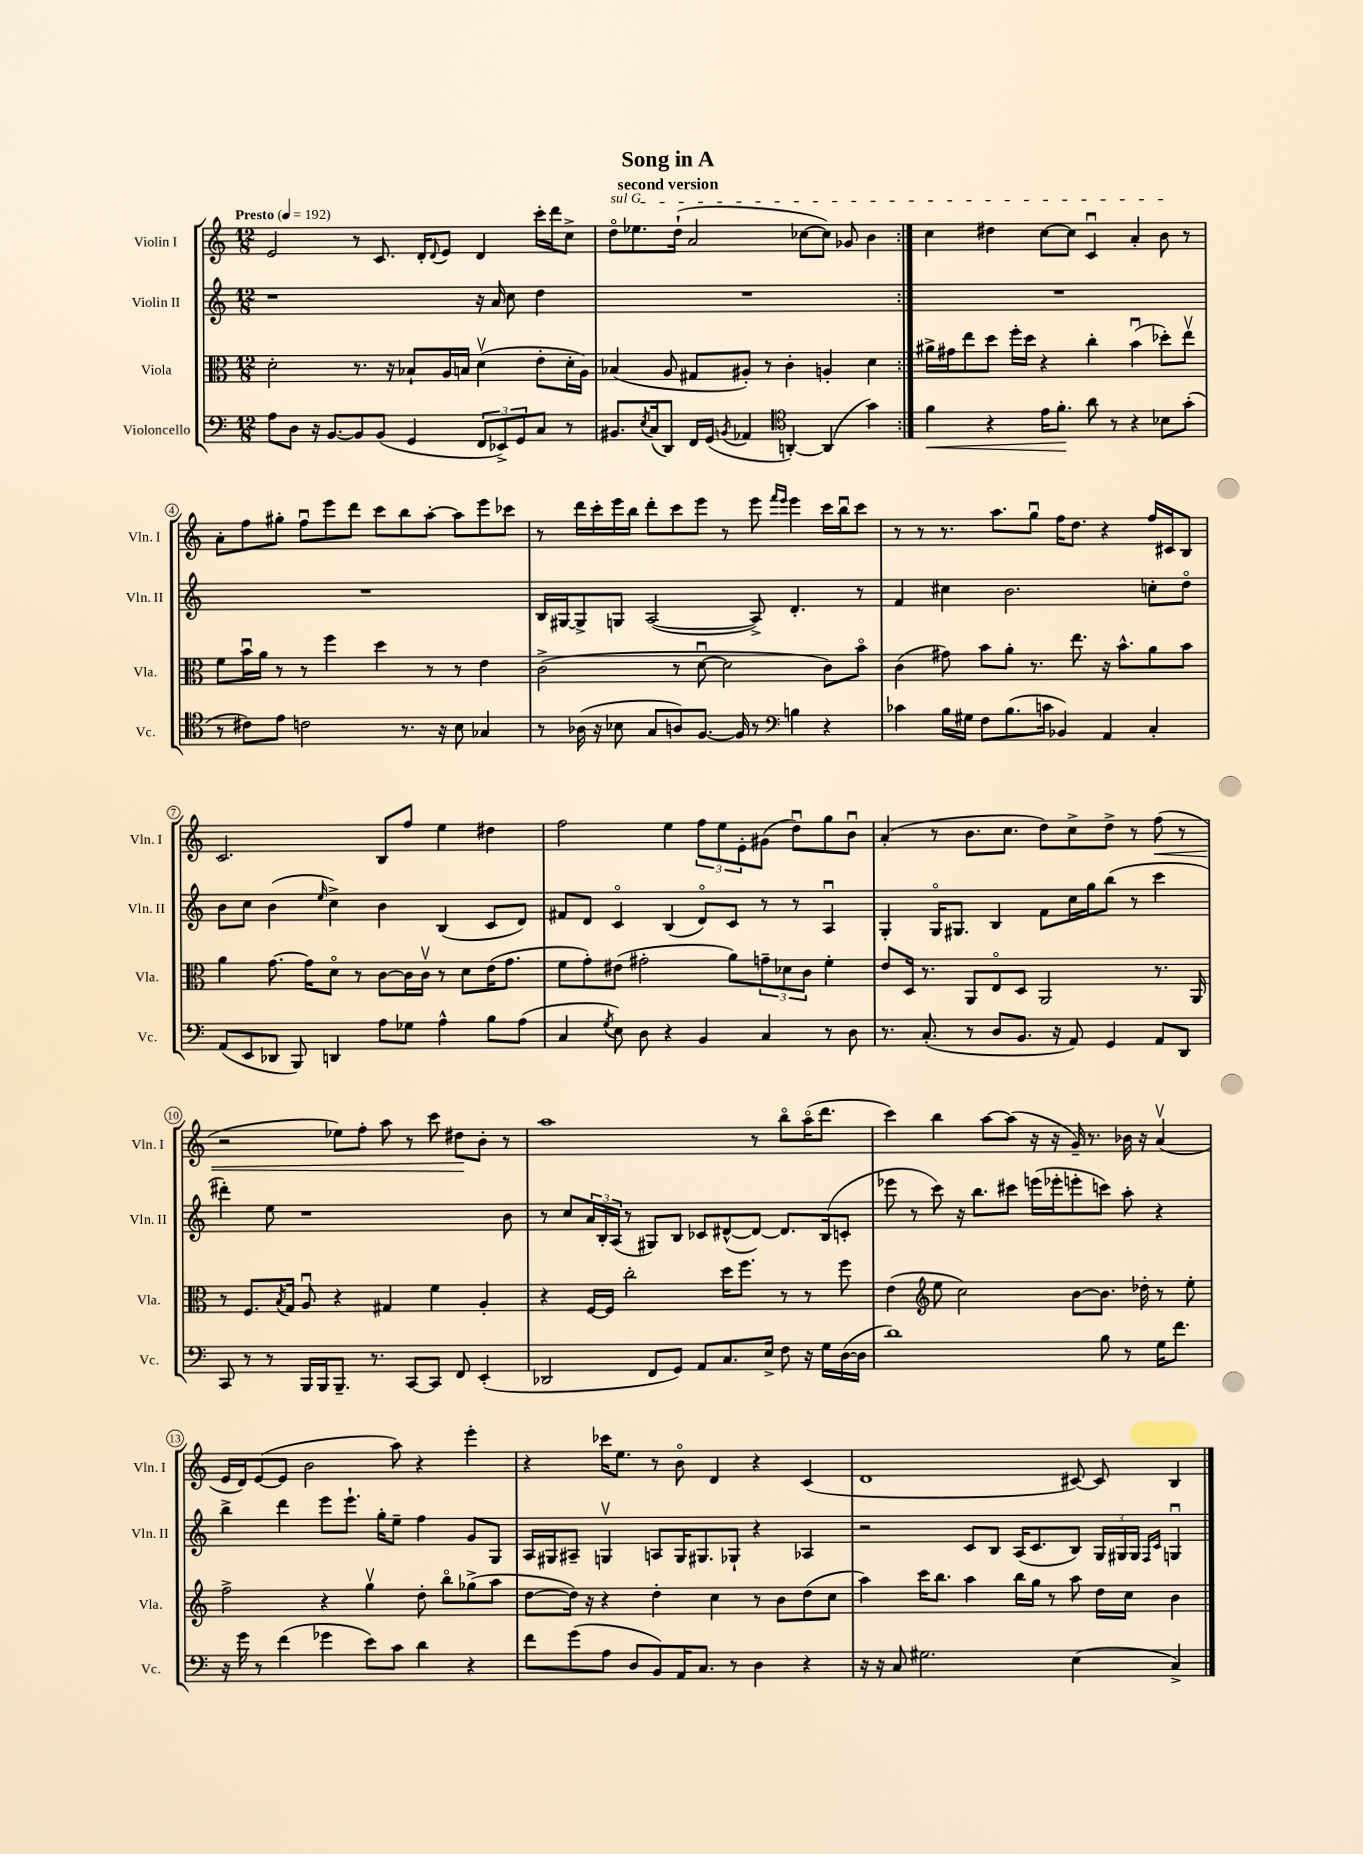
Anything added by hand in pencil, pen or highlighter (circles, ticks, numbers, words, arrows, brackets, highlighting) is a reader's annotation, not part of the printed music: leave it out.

**kern	**dynam	**kern	**kern	**kern	**dynam
*part4	*part4	*part3	*part2	*part1	*part1
*staff4	*staff4	*staff3	*staff2	*staff1	*staff1
*I"Violoncello	*	*I"Viola	*I"Violin II	*I"Violin I	*
*I'Vc.	*	*I'Vla.	*I'Vln. II	*I'Vln. I	*
*clefF4	*	*clefC3	*clefG2	*clefG2	*
*k[]	*	*k[]	*k[]	*k[]	*
*M12/8	*	*M12/8	*M12/8	*M12/8	*
*MM192	*	*MM192	*MM192	*MM192	*
=1	=1	=1	=1	=1	=1
!	!	!	!	!LO:TX:a:B:t=Presto	!
8A\L	.	2d'\	1r	2e/	.
8D\J	.	.	.	.	.
16r	.	.	.	.	.
[8.BB/L	.	.	.	.	.
8BB/]	.	8.r	.	8r	.
(8BB/J	.	.	.	8.c/	.
.	.	16r	.	.	.
4GG/	.	8B-X`/L	.	.	.
.	.	.	.	16d'/KL	.
.	.	.	.	8qqd/	.
.	.	16A/L	.	8e/J	.
.	.	16Bn/JJ	.	.	.
12FF/L	.	(4dv\	16r	4d/	.
.	.	.	16a/	.	.
12EE-X^/)	.	.	.	.	.
.	.	.	8cc\	.	.
12GG/	.	.	.	.	.
8C/J	.	8e'\L	4dd\	16ccc'\LL	.
.	.	.	.	16ddd\J	.
8r	.	16d'\L	.	8cc^\J	.
.	.	16A\JJ)	.	.	.
=2	=2	=2	=2	=2	=2
!	!	!	!	!LO:TX:a:i:t=sul G	!
8.BB#X/L	.	(4B-X/	1.r	8dd\L	.
.	.	.	.	8.ee-X\	.
8qE/	.	.	.	.	.
(16C/k	.	.	.	.	.
8DD/J)	.	8A/	.	.	.
.	.	.	.	(16dd`\Jk	.
16FF/LL	.	8G#X/L	.	2a/	.
(16GG/JJ	.	.	.	.	.
8qBBn/	.	.	.	.	.
4AA-X/	.	8A#X'/J)	.	.	.
.	.	8r	.	.	.
*clefC4	*	*	*	*	*
[4AAn'/)	.	4c'\	.	.	.
.	.	.	.	[8cc-X\L	.
(4AA/]	.	4An'/	.	8cc-\J])	.
.	.	.	.	8g-X/	.
4g\)	.	4d\	.	4b\	.
=3:|!	=3:|!	=3:|!	=3:|!	=3:|!	=3:|!
!	!LO:HP:b	!	!	!	!
4f\	<	16a#X^\LL	1.r	4cc\	.
.	.	16g#X\J	.	.	.
.	.	8ee\	.	.	.
4r	.	8dd\J	.	4dd#X\	.
.	.	16ff'\LL	.	.	.
.	.	16dd\JJ	.	.	.
16e\KL	.	4r	.	[8cc\L	.
8.f'\J	.	.	.	.	.
.	.	.	.	8cc\J]	.
8a\	[	4cc'\	.	4cu/	.
8r	.	.	.	.	.
4r	.	(4bu\	.	4a'/	.
8B-X\L	.	8dd-X'\L)	.	8b\	.
(8g'\J	.	8eev\J	.	8r	.
!!LO:LB:g=z
=4	=4	=4	=4	=4	=4
8r	.	8f\L	1.r	8a'\L	.
8c#X\L)	.	16bu\L	.	8ff\	.
.	.	16a\JJ	.	.	.
8e\J	.	8r	.	8gg#X'\J	.
2cn\	.	8r	.	8ffu\L	.
.	.	4ff\	.	8eee\	.
.	.	.	.	8ddd\J	.
.	.	4dd\	.	8ccc\L	.
8.r	.	.	.	8bb\	.
.	.	8r	.	[8aa'\J	.
16r	.	.	.	.	.
8B\	.	8r	.	8aa\L]	.
4G-X/	.	4e\	.	8eee\	.
.	.	.	.	8ccc-X\J	.
=5	=5	=5	=5	=5	=5
8r	.	(2c^\	16B/LL	8r	.
.	.	.	[16G#X/J	.	.
(16A-X\	.	.	8G#^/]	16ddd\LL	.
16r	.	.	.	16ccc'\	.
8B-X\	.	.	8Gn/J	16eee\	.
.	.	.	.	16bb\JJ	.
8G/L	.	.	([2A/	8ddd'\L	.
8An/)	.	8r	.	8ccc\	.
[8.F/J	.	[8du\	.	8eee\J	.
.	.	2d\]	.	8r	.
16F/]	.	.	.	.	.
8r	.	.	8A^/])	8eee\	.
*clefF4	*	*	*	*	*
.	.	.	.	16qqfff/LL	.
.	.	.	.	16qqeee/JJ	.
4Bn\	.	.	4.d'/	4eee\	.
4r	.	8c\L)	.	16ccc\LL	.
.	.	.	.	16bbu\J	.
.	.	8b\J	8r	8ccc\J	.
=6	=6	=6	=6	=6	=6
4c-X\	.	(4c\	4f/	8r	.
.	.	.	.	8r	.
16B\LL	.	8g#X\)	4cc#X\	8.r	.
16G#X\JJ	.	.	.	.	.
8F\L	.	8b\L	.	.	.
.	.	.	.	8.aa\L	.
(8.B\	.	8a'\J	2.b\	.	.
.	.	8.r	.	8ggu\J	.
16cn\Jk	.	.	.	.	.
4BB-X/)	.	.	.	16ff\KL	.
.	.	8.ee\	.	8.dd\J	.
4AA/	.	16r	.	4r	.
.	.	8.b^^\L	.	.	.
4C'/	.	8a\	8ccn'\L	16ff/LL	.
.	.	.	.	16c#X/J	.
.	.	8b\J	8dd\J	8B/J	.
!!LO:LB:g=z
=7	=7	=7	=7	=7	=7
(8AA/L	.	4a\	8b\L	2.c/	.
8EE/	.	.	8cc\J	.	.
8DD-X/J	.	[8.g\	(4b\	.	.
8BBB/)	.	.	.	.	.
.	.	16g\KL]	.	.	.
.	.	.	16qqee/	.	.
4DDn/	.	8d\J	4cc^\)	.	.
.	.	8r	.	.	.
8A\L	.	[8c\L	4b\	8B/L	.
8G-X\J	.	16c\L]	.	8ff/J	.
.	.	16cv\JJ	.	.	.
4A^^\	.	8r	(4B/	4ee\	.
.	.	8d\L	.	.	.
8B\L	.	(16e\K	8c/L	4dd#X\	.
.	.	8.g\J	.	.	.
(8A\J	.	.	8d/J)	.	.
=8	=8	=8	=8	=8	=8
4C/	.	8f\L	8f#X/L	2ff\	.
.	.	8g'\)	8d/J	.	.
8qG/	.	.	.	.	.
8E\)	.	(8e#X\J	4c/	.	.
8D\	.	2g#X'\	.	.	.
4r	.	.	(4B/	4ee\	.
4BB/	.	.	8d/L)	12ff\L	.
.	.	.	.	12ee\	.
.	.	8a\L)	8c/J	.	.
.	.	.	.	12e'\	.
4C/	.	12gn~\	8r	(8g#X\J	.
.	.	12d-X\	.	.	.
.	.	.	8r	8ddu\L)	.
.	.	12c\J	.	.	.
8r	.	4f'\	4Au/	8gg\	.
8D\	.	.	.	8bu\J	.
=9	=9	=9	=9	=9	=9
8.r	.	8e/L	4G'/	(4a'/	.
.	.	16D/Jk	.	.	.
(8.C'/	.	8.r	.	.	.
.	.	.	16G/KL	8r	.
.	.	.	8.G#X/J	.	.
8r	.	8AA/L	.	8.b\L	.
8D/L	.	8E/	4B/	.	.
.	.	.	.	8.cc\J	.
8.BB/J	.	8D/J	.	.	.
.	.	2AA/	8f\L	8dd\L)	.
16r	.	.	.	.	.
8AA/)	.	.	16cc\L	8cc^\	.
.	.	.	16gg\J	.	.
4GG/	.	.	(8bb\J	8dd^\J	.
.	.	.	8r	8r	.
!	!	!	!	!	!LO:HP:b
8AA/L	.	8.r	4ccc\	(8ff\	<
8DD/J	.	.	.	8r	.
.	.	16AA/	.	.	.
!!LO:LB:g=z
=10	=10	=10	=10	=10	=10
8CC/	.	8r	4ddd#X'\)	2r	.
8r	.	8.F/L	.	.	.
8r	.	.	8ee\	.	.
.	.	8qB/	.	.	.
.	.	16G/Jk	.	.	.
16BBB/LL	.	8Au/	1r	.	.
16BBB/J	.	.	.	.	.
8.BBB~/J	.	4r	.	8ee-X\L)	.
.	.	.	.	8ff'\J	.
8.r	.	.	.	.	.
.	.	4G#X/	.	8aa\	.
[8CC/L	.	.	.	8r	.
8CC/J]	.	4f\	.	8ccc\	.
8FF/	.	.	.	8dd#X\L	.
(4EE'/	.	4A'/	.	8b'\J	[
.	.	.	8b\	8r	.
=11	=11	=11	=11	=11	=11
2DD-X/	.	4r	8r	1aa	.
.	.	.	8cc/L	.	.
.	.	[16F/LL	24a/L	.	.
.	.	.	24B'/	.	.
.	.	16F/JJ]	.	.	.
.	.	.	(24A/JJ	.	.
.	.	2cc'\	8r	.	.
8FF/L	.	.	8G#X/L)	.	.
8GG/J)	.	.	8B/J	.	.
8AA/L	.	.	8c-X/L	.	.
8.C/	.	16dd\KL	([8d#X^^/	.	.
.	.	8.ff\J	.	.	.
.	.	.	8d#/J_)	8r	.
16E^/Jk	.	.	.	.	.
8F\	.	8r	8.d#/L]	8bb\L	.
16r	.	8r	.	(16aa\K	.
16G\LL	.	.	(16B/k	8.ddd\J	.
([16D\	.	8ff\	8cn'/J	.	.
16D\JJ]	.	.	.	.	.
=12	=12	=12	=12	=12	=12
1d)	.	(4e\	8eee-X\	4ccc\)	.
.	.	.	8r	.	.
*	*	*clefG2	*	*	*
.	.	8ee\	8ccc\)	4bb\	.
.	.	2cc\)	16r	.	.
.	.	.	8.bb\L	.	.
.	.	.	.	[8aa\L	.
.	.	.	8ccc#X\J	(8aa\J]	.
.	.	.	(16eeen\LL	16r	.
.	.	.	16eee-X'\J	16r	.
.	.	[8b\L	8eeen'\	16g~/)	.
.	.	.	.	8.r	.
8B\	.	8.b\J]	8cccn\J)	.	.
8r	.	.	8aa'\	16b-X\	.
.	.	16dd-X'\	.	16r	.
16G\KL	.	8r	4r	(4av/	.
8.f\J	.	.	.	.	.
.	.	8ee'\	.	.	.
!!LO:LB:g=z
=13	=13	=13	=13	=13	=13
16r	.	2ff^\	4bb^\	16e/LL	.
16g\	.	.	.	16d/J)	.
8r	.	.	.	([8e/	.
(4f\	.	.	4ddd\	8e/J]	.
.	.	.	.	2b\	.
4g-X\	.	4r	8eee\L	.	.
.	.	.	8.eee`\J	.	.
8e\L)	.	4ggv\	.	.	.
.	.	.	16gg'\KL	.	.
8c\J	.	.	8ee~\J	8aa\)	.
4d\	.	8dd'\	4ff\	4r	.
.	.	8bb\L	.	.	.
4r	.	(8gg-X^\	8g/L	4eee'\	.
.	.	8aa\J	8G/J	.	.
=14	=14	=14	=14	=14	=14
8f\L	.	[8dd\L	16A/LL	4r	.
.	.	.	16G#X/J	.	.
(8g\	.	16dd\Jk])	8A#X~/J	.	.
.	.	16r	.	.	.
8A\J	.	4r	4Gnv/	16ccc-X\KL	.
.	.	.	.	8.ee\J	.
8D/L	.	.	.	.	.
8BB/)	.	4dd'\	8An/L	8r	.
16AA/K	.	.	16G/K	8b\	.
8.C/J	.	.	8.G#X/	.	.
.	.	4cc\	.	4d/	.
8r	.	.	8G-X`/J	.	.
4D\	.	8r	4r	4r	.
.	.	8b\L	.	.	.
4r	.	(8dd\	4A-X/	(4c/	.
.	.	8cc\J	.	.	.
=15	=15	=15	=15	=15	=15
16r	.	4aa\)	2r	1d	.
16r	.	.	.	.	.
8C/	.	.	.	.	.
2.G#X\	.	16ccc\KL	.	.	.
.	.	8.bb\J	.	.	.
.	.	4aa\	8c/L	.	.
.	.	.	8B/J	.	.
.	.	16bb\LL	(16A/KL	.	.
.	.	16gg\JJ	8.c/	.	.
.	.	8r	.	.	.
(4E\	.	8aa\	8B/J)	[8c#X/)	.
.	.	16dd\LL	24G/LL	8c#/]	.
.	.	.	24G#X/	.	.
.	.	16cc\JJ	.	.	.
.	.	.	24G#/JJ	.	.
.	.	.	16qqF/LL	.	.
.	.	.	16qqc/JJ	.	.
4C^/)	.	4b\	4Gnu/	4B/	.
==	==	==	==	==	==
*-	*-	*-	*-	*-	*-
